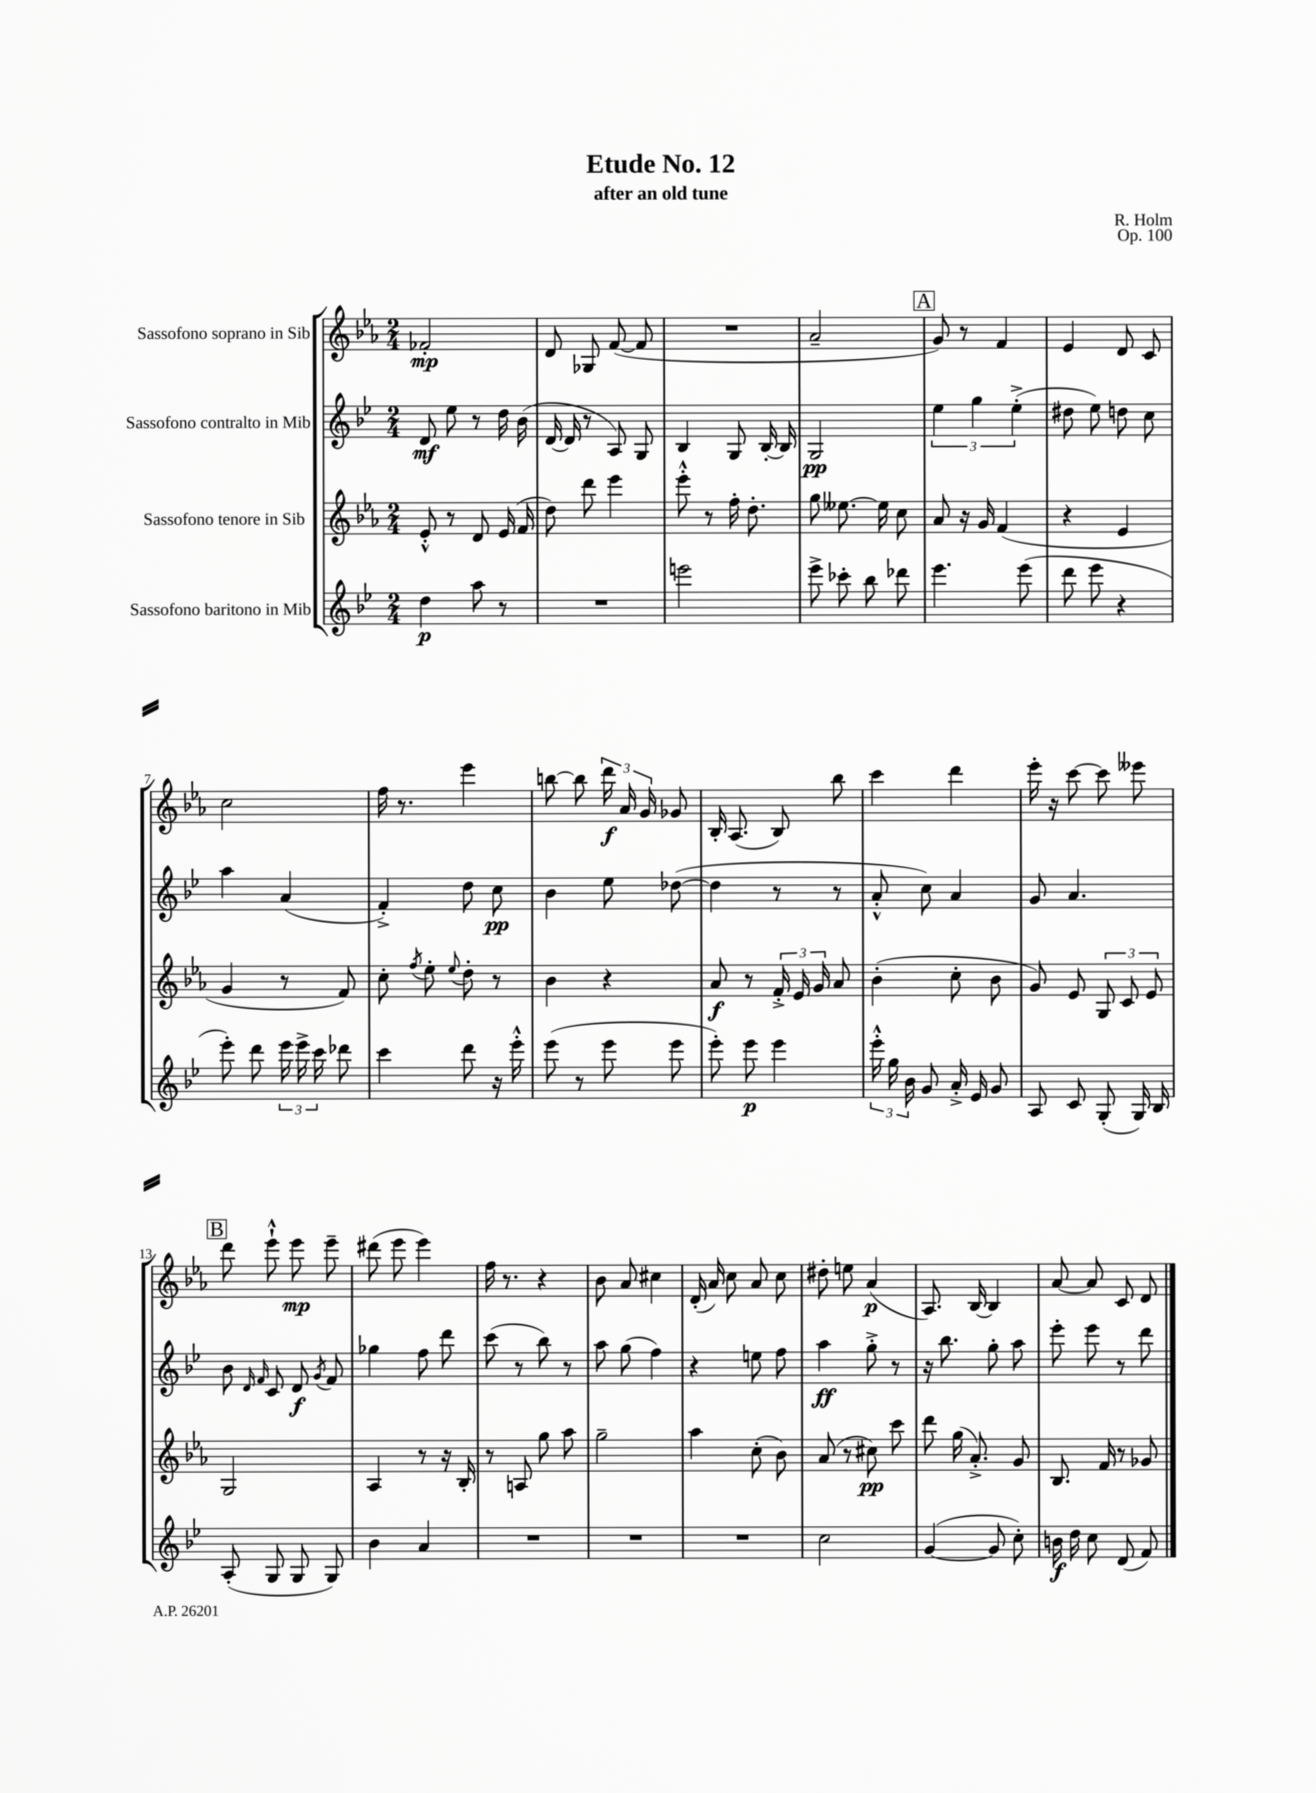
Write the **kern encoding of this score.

**kern	**kern	**kern	**kern
*staff4	*staff3	*staff2	*staff1
*clefG2	*clefG2	*clefG2	*clefG2
*k[b-e-]	*k[b-e-a-]	*k[b-e-]	*k[b-e-a-]
*M2/4	*M2/4	*M2/4	*M2/4
4dd	8e-'^^	8d	2f-'
.	8r	8ee-	.
8aa	8d	8r	.
8r	(16e-	16dd	.
.	16f	(16b-	.
=	=	=	=
2r	8dd)	[16d	8d
.	.	16d]	.
.	8ddd	8r	8G-
.	4eee-	8A)	([8f
.	.	8G	8f]
=	=	=	=
2eee	8eee-'^^	4B-	2r
.	8r	.	.
.	16ff'	8G	.
.	8.dd'	.	.
.	.	[16B-'	.
.	.	16B-]	.
=	=	=	=
8eee-^	8gg	2G	2a-~
8ccc-'	[8.ee--	.	.
8bb-	.	.	.
.	16ee--]	.	.
8ddd-	8cc	.	.
=	=	=	=
4.eee-	8a-	6ee-	8g)
.	16r	.	8r
.	.	6gg	.
.	16g	.	.
.	(4f	.	4f
.	.	(6ee-'^	.
(8eee-	.	.	.
=	=	=	=
8ddd	4r	8dd#	4e-
8eee-	.	8ee-)	.
4r	4e-	8dd	8d
.	.	8cc	8c
=	=	=	=
8eee-')	4g	4aa	2cc
8ddd	.	.	.
24eee-	8r	(4a	.
24eee-^	.	.	.
24ccc	.	.	.
8ddd-	8f)	.	.
=	=	=	=
4ccc	8cc'	4f'^)	16ff
.	.	.	8.r
.	8qff	.	.
.	8ee-'	.	.
.	8qqee-	.	.
8ddd	8dd'	8dd	4eee-
16r	8r	8cc	.
16eee-'^^	.	.	.
=	=	=	=
(8eee-	4b-	4b-	[8bb
8r	.	.	8bb]
8eee-	4r	8ee-	24ddd
.	.	.	24a-
.	.	.	24g
8eee-	.	([8dd-	8g-
=	=	=	=
8eee-')	8a-	4dd-]	16B-'
.	.	.	(8.A-
8eee-	8r	.	.
4eee-	24f'^	8r	8B-)
.	24e-	.	.
.	24g	.	.
.	8a-	8r	8bb-
=	=	=	=
24eee-'^^	(4b-'	8a'^^	4ccc
24gg	.	.	.
24b-	.	.	.
8g	.	8cc)	.
16a'^	8cc'	4a	4ddd
16e-	.	.	.
8g	8b-	.	.
=	=	=	=
8A	8g)	8g	16eee-'
.	.	.	16r
8c	8e-	4.a	[8ccc
(8G'	12G	.	8ccc]
.	12c	.	.
16G)	.	.	8eee--
.	12e-	.	.
16B-	.	.	.
=	=	=	=
(8A'	2G	8b-	8ddd
.	.	16qqd	.
.	.	16qqf	.
8G	.	8c	8eee-`^^
8G	.	8d	8eee-
.	.	8qg	.
8G)	.	8f	8eee-~
=	=	=	=
4b-	4A-	4gg-	(8ddd#
.	.	.	8eee-
4a	8r	8ff	4eee-)
.	16r	8ddd	.
.	16B-'	.	.
=	=	=	=
2r	8r	(8ccc	16ff
.	.	.	8.r
.	8A	8r	.
.	8gg	8bb-)	4r
.	8aa-	8r	.
=	=	=	=
2r	2gg~	8aa	8b-
.	.	(8gg	8a-
.	.	4ff)	4cc#
=	=	=	=
2r	4aa-	4r	(16d'
.	.	.	16a-)
.	.	.	8cc
.	(8cc'	8ee	8a-
.	8b-)	8ff	8cc
=	=	=	=
2cc	(8a-	4aa	8dd#'
.	8r	.	8ee
.	8cc#)	8gg'^	(4a-
.	8ccc	8r	.
=	=	=	=
([4g	8ddd	16r	8.A-)
.	.	8.bb-	.
.	(16gg	.	.
.	8.a-'^)	.	[16B-
8g]	.	8gg'	4B-]
8cc')	8g	8aa	.
=	=	=	=
16b	8.B-	8eee-'	[8a-
16dd	.	.	.
8cc	.	8eee-	8a-]
.	16f	.	.
(8d	8r	8r	8c
8f)	8g-	8ddd	8d
==	==	==	==
*-	*-	*-	*-
